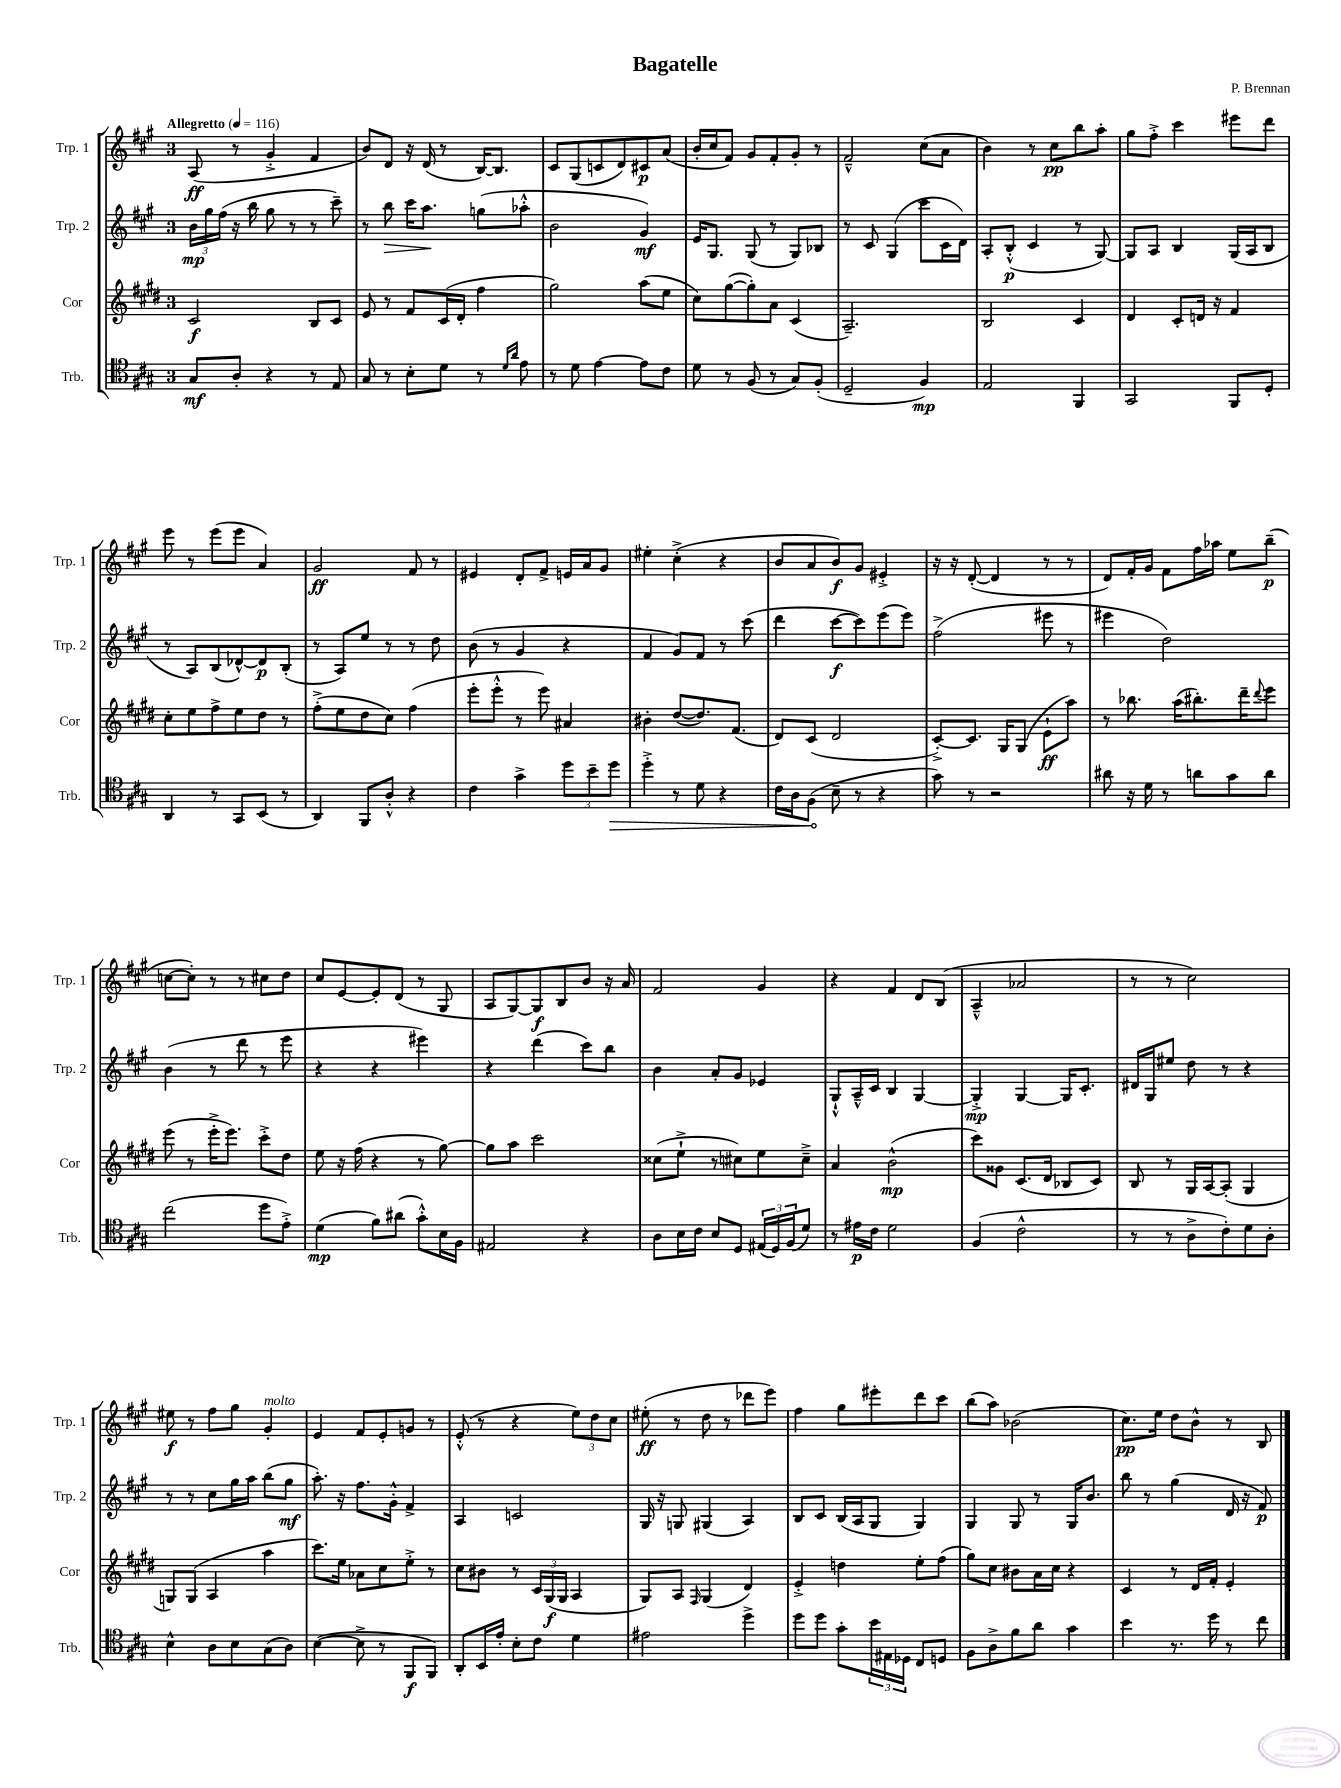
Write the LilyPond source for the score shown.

\header { title = "Bagatelle" composer = "P. Brennan" }
<<
\new StaffGroup <<
\new Staff = "s0" \with { instrumentName = "Trp. 1" shortInstrumentName = "Trp. 1" } {
    \clef treble \key a \major \once \override Staff.TimeSignature.style = #'single-digit \time 3/4 \tempo "Allegretto" 4 = 116
    a8\ff( r8 gis'4-.-> fis'4 |
    b'8) d'8 r16 d'16( r8 b16~) b8. |
    cis'8 gis8( c'8 d'8) cis'8\p a'8( |
    b'16-. cis''16 fis'8) gis'8 fis'8-. gis'8-. r8 |
    fis'2---^ cis''8( a'8 |
    b'4) r8 cis''8\pp b''8 a''8-. |
    gis''8 fis''8-.-> cis'''4 eis'''8 d'''8 |
    e'''8 r8 e'''8( e'''8 a'4) |
    gis'2\ff fis'8 r8 |
    eis'4 d'8-. fis'8-> e'16 a'16 gis'8 |
    eis''4-. cis''4-.->( r4 |
    b'8 a'8 b'8\f) gis'8 eis'4-.-> |
    r16 r16 d'8~-.( d'4 r8 r8 |
    d'8) fis'16-. gis'16 fis'8 fis''16 aes''16 e''8 b''8--\p( |
    c''8~ c''8-.) r8 r8 cis''8 d''8 |
    cis''8 e'8~ e'8-. d'8( r8 gis8 |
    a8 gis8~) gis8\f b8 b'8 r16 a'16 |
    fis'2 gis'4 |
    r4 fis'4 d'8 b8( |
    a4---^ aes'2 |
    r8 r8 cis''2) |
    eis''8\f r8 fis''8 gis''8 gis'4-.^\markup { \italic "molto" } |
    e'4 fis'8 e'8-. g'8 r8 |
    e'8-.-^( r8 r4 \tuplet 3/2 { e''8) d''8 cis''8 } |
    eis''8-.\ff( r8 d''8 r8 des'''8 e'''8) |
    fis''4 gis''8 eis'''8-. d'''8 cis'''8 |
    b''8( a''8) bes'2( |
    cis''8.\pp) e''16 d''8 b'8-^ r8 b8 \bar "|." |
}
\new Staff = "s1" \with { instrumentName = "Trp. 2" shortInstrumentName = "Trp. 2" } {
    \clef treble \key a \major \once \override Staff.TimeSignature.style = #'single-digit \time 3/4
    \tuplet 3/2 { b'16\mp gis''16 fis''16( } r16 b''16 gis''8 r8 r8 cis'''8--) |
    r8 b''8\> cis'''16 a''8.\! g''8( aes''8-.-^ |
    b'2 gis'4\mf) |
    e'16 gis8. gis8( r8 gis8) bes8 |
    r8 cis'8 gis4( cis'''8 cis'16 d'16) |
    a8-. b8-.-^\p( cis'4 r8 gis8~) |
    gis8 a8 b4 gis16( a16 b8 |
    r8 a8) b8( des'8~-^) des'8\p b8-.( |
    r8 a8) e''8 r8 r8 d''8 |
    b'8( r8 gis'4 r4 |
    fis'4 gis'8) fis'8 r8 cis'''8( |
    d'''4 cis'''8~\f cis'''8) e'''8( e'''8) |
    fis''2->( eis'''8 r8 |
    eis'''4 d''2) |
    b'4( r8 d'''8 r8 e'''8 |
    r4 r4 eis'''4) |
    r4 d'''4( cis'''8) b''8 |
    b'4 a'8-. gis'8 ees'4 |
    gis8-!-^ a16---^ cis'16 b4 gis4~ |
    gis4-.->\mp gis4~ gis16 cis'8.-. |
    dis'16 gis16 eis''8 d''8 r8 r4 |
    r8 r8 cis''8 gis''16 a''16 b''8( gis''8\mf |
    a''8.-.) r16 fis''8. gis'16-.-^ fis'4-> |
    a4 c'2 |
    gis16 r16 g8 gis4( a4) |
    b8 cis'8 b16( a16 gis8 gis4) |
    gis4 gis8 r8 gis16 b'8. |
    b''8 r8 gis''4( d'16 r16 fis'8\p) \bar "|." |
}
\new Staff = "s2" \with { instrumentName = "Cor" shortInstrumentName = "Cor" } {
    \clef treble \key e \major \once \override Staff.TimeSignature.style = #'single-digit \time 3/4
    cis'2\f b8 cis'8 |
    e'8 r8 fis'8 cis'16( dis'16-. fis''4 |
    gis''2) a''8( e''8 |
    cis''8) gis''8~( gis''8-.) a'8 cis'4( |
    a2.--) |
    b2 cis'4 |
    dis'4 cis'8-. d'16 r16 fis'4 |
    cis''8-. e''8 fis''8-> e''8 dis''8 r8 |
    fis''8-.->( e''8 dis''8 cis''8) fis''4( |
    e'''8-. e'''8-.-^ r8 e'''8) ais'4 |
    bis'4-. dis''8~( dis''8.) fis'8.( |
    dis'8) cis'8( dis'2 |
    cis'8~-.->) cis'8. gis16 gis8( e'8-!\ff a''8) |
    r8 bes''8. a''16( bis''8.-.) dis'''16-- \appoggiatura { dis'''8 } e'''8 |
    e'''8( r8 e'''16-.-> e'''8.) cis'''8-.-> dis''8 |
    e''8 r16 fis''16( r4 r8 gis''8~) |
    gis''8 a''8 cis'''2 |
    cisis''8( e''8-!-> r8 cis''8) e''8 cis''8---> |
    a'4 b'2-^\mp( |
    cis'''8) gisis'8 cis'8.( dis'16 bes8 cis'8) |
    b8 r8 gis16 a16~ a8-.( gis4 |
    g8) g8( a4 a''4 |
    cis'''8.) e''16 aes'8 cis''8 e''8-.-> r8 |
    cis''8 bis'8 r8 \tuplet 3/2 { cis'16 gis16\f( gis16 } a4 |
    gis8) a8 \grace { fis16 } gis4( dis'4) |
    e'4-.-> d''4 e''8-. fis''8( |
    gis''8) cis''8 bis'8 a'16 cis''16 r4 |
    cis'4 r8 dis'16 fis'16-. e'4-. \bar "|." |
}
\new Staff = "s3" \with { instrumentName = "Trb." shortInstrumentName = "Trb." } {
    \clef tenor \key a \major \once \override Staff.TimeSignature.style = #'single-digit \time 3/4
    gis8\mf a8-. r4 r8 e8 |
    gis8 r8 b8-. d'8 r8 \grace { d'16 a'16 } e'8 |
    r8 d'8 e'4~ e'8 cis'8 |
    d'8 r8 fis8( r8 gis8) fis8-.( |
    d2-- fis4\mp) |
    e2 fis,4 |
    gis,2 fis,8 d8-. |
    a,4 r8 gis,8 b,8( r8 |
    a,4) fis,8 a8-.-^ r4 |
    cis'4 gis'4-> \tuplet 3/2 { d''8 b'8-- \once \override Hairpin.circled-tip = ##t d''8\> } |
    d''4-.-> r8 d'8 r4 |
    cis'16 a16 fis8\!( b8-- r8 r4 |
    gis'8) r8 r2 |
    ais'8 r16 d'16 r8 a'8 gis'8 a'8 |
    cis''2( d''8 e'8-.->) |
    d'4\mp( fis'8) ais'8( gis'8-.-^) b16 fis16 |
    eis2 r4 |
    a8 b16 cis'16 b8 d8 \tuplet 3/2 { eis16( d16) fis16( } d'8) |
    r8 eis'16\p cis'16 d'2 |
    fis4( cis'2-^ |
    r8 r8 a8-> cis'8-.) d'8 a8-. |
    b4-^ a8 b8 gis8( a8) |
    b4~( b8-> r8 fis,8\f fis,8) |
    a,8-. b,16 e'16-. b8-. cis'8 d'4 |
    eis'2 d''4-> |
    d''8 d''8 gis'8-. \tuplet 3/2 { b'16 eis16 des16 } cis8 d8 |
    fis8 a8-> fis'8 a'8 gis'4 |
    b'4 r8. d''16 r8 cis''8 \bar "|." |
}
>>
>>
\layout { \context { \Score \remove "Bar_number_engraver" } }
